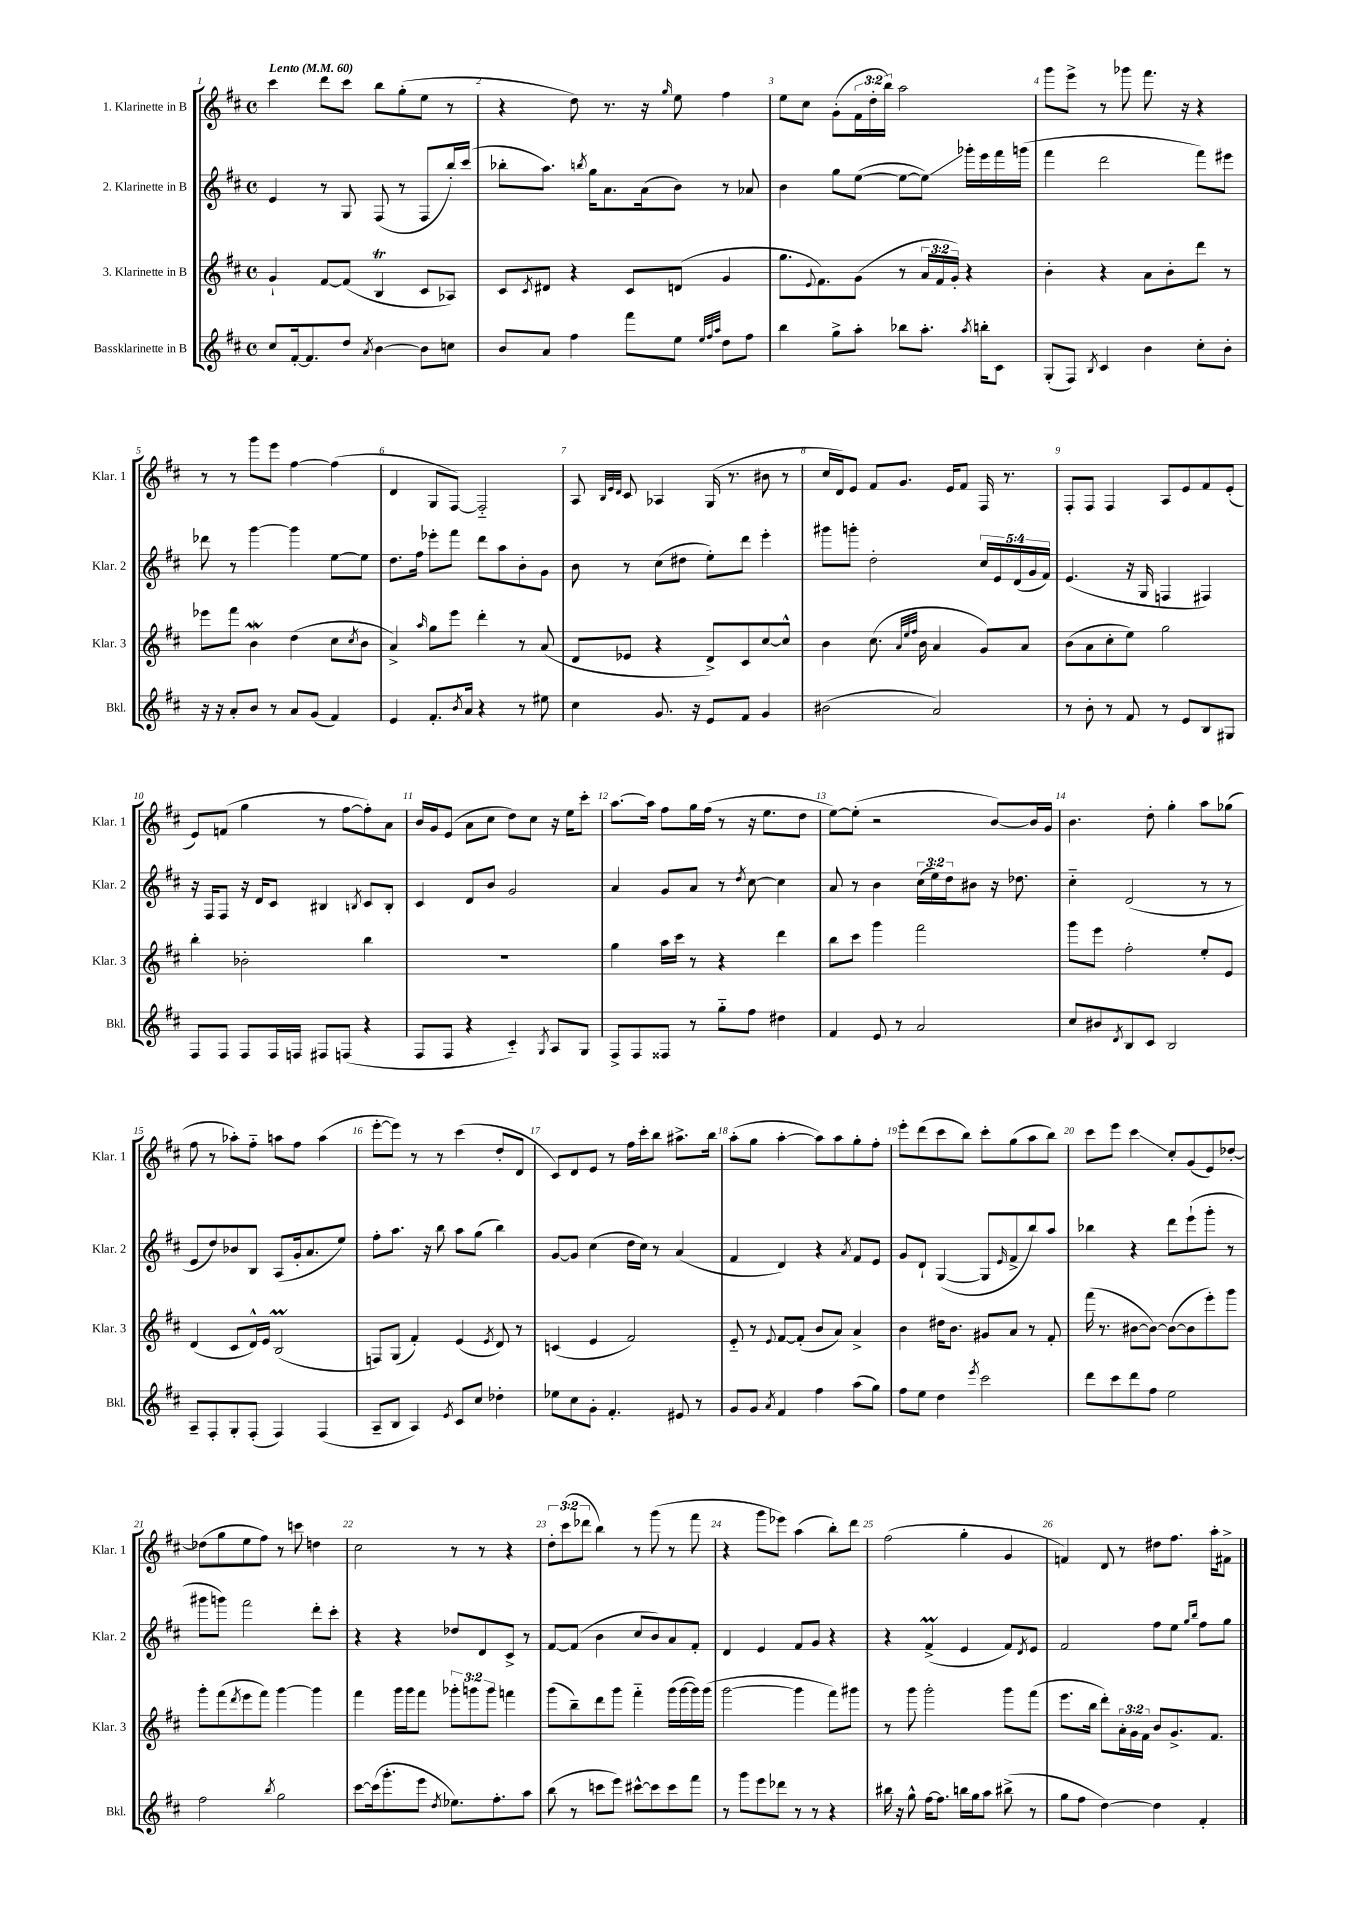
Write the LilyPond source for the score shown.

<<
\new StaffGroup <<
\new Staff = "s0" \with { instrumentName = "1. Klarinette in B" shortInstrumentName = "Klar. 1" } {
    \clef treble \key d \major \defaultTimeSignature \time 4/4 \override Staff.TupletNumber.text = #tuplet-number::calc-fraction-text \tempo "Lento" 4 = 60
    cis'''4 d'''8 cis'''8 b''8 g''8-.( e''8 r8 |
    r4 d''8) r8. r16 \grace { g''16 } e''8 fis''4 |
    e''8 cis''8 g'8-.( \tuplet 3/2 { fis'16 d''16-. b''16) } a''2 |
    g'''8 e'''8-> r8 ges'''8 fis'''8. r16 r4 |
    r8 r8 g'''8 e'''8 fis''4~ fis''4( |
    d'4 g8 fis8~) fis2-_ |
    a8 \grace { b32 e'32 d'32 } cis'8 aes4 g16( r8. bis'8 r8 |
    cis''16 d'16) e'8 fis'8 g'8. e'16 fis'8 fis16 r8. |
    fis8-. fis8 fis4 a8 e'8 fis'8 e'8-.( |
    e'8) f'8( g''4 r8 fis''8~ fis''8-.) a'8 |
    b'16 g'16 e'8( a'8 cis''8 d''8) cis''8 r16 e''16 cis'''8-. |
    a''8.~ a''16 fis''8 g''16 fis''16( r8 r16 e''8. d''8 |
    e''8~) e''8-.( r2 b'8~) b'16 g'16 |
    b'4. d''8-. g''4-. a''8 ges''8( |
    fis''8 r8 aes''8-.) fis''8-_ a''8 fis''8 a''4( |
    e'''8~-. e'''8) r8 r8 cis'''4( d''8-. d'8 |
    cis'8) d'8 e'8 r8 fis''16 cis'''16-. b''8 ais''8.-> b''16 |
    a''8-.( g''8 a''4~-. a''8) a''8 g''8-. fis''8-. |
    e'''8-. d'''8( cis'''8 b''8) cis'''8-. g''8( a''8 b''8) |
    cis'''8 e'''8 cis'''4\glissando cis''8-. g'8( e'8) des''8~-. |
    des''8( g''8 e''8 fis''8) r8 c'''8 d''4 |
    cis''2 r8 r8 r4 |
    \tuplet 3/2 { d''8-. cis'''8( des'''8 } b''4) r8 g'''8( r8 fis'''8 |
    r4 g'''8 ees'''8) a''4( b''8-.) d'''8 |
    fis''2( g''4-. g'4 |
    f'4) d'8 r8 dis''8 fis''8. a''16-. fis'8-> \bar "|." |
}
\new Staff = "s1" \with { instrumentName = "2. Klarinette in B" shortInstrumentName = "Klar. 2" } {
    \clef treble \key d \major \defaultTimeSignature \time 4/4 \override Staff.TupletNumber.text = #tuplet-number::calc-fraction-text
    e'4 r8 g8 fis8( r8 fis8 b''16-.) cis'''16( |
    bes''8-. a''8.) \acciaccatura { b''8 } g''16 a'8. a'16( b'8) r8 aes'8 |
    b'4 g''8 e''8~( e''8~ e''8\glissando) ges'''16-. e'''16 fis'''16 g'''16( |
    fis'''4 d'''2 fis'''8) eis'''8 |
    des'''8 r8 g'''4~ g'''4 e''8~ e''8 |
    d''8. fis''16 ees'''8-. fis'''8 d'''8 a''8 b'8-. g'8 |
    b'8 r8 cis''8( dis''8 e''8-.) d'''8 e'''4-. |
    gis'''8 g'''8-. d''2-. \tuplet 5/4 { cis''16 e'16 d'16( g'16 fis'16) } |
    e'4.( r16 g16 f4 fis4) |
    r16 fis16 fis8 r16 d'16 cis'8 bis4 \acciaccatura { b8 } cis'8 b8-. |
    cis'4 d'8 b'8 g'2 |
    a'4 g'8 a'8 r8 \acciaccatura { d''8 } cis''8~ cis''4 |
    a'8 r8 b'4 \tuplet 3/2 { cis''16( e''16) d''16 } bis'8 r16 des''8. |
    cis''4-_ d'2( r8 r8 |
    e'8 d''8) bes'8 b8 a8( g'16-. a'8. e''8) |
    fis''8-. a''8. r16 b''8 a''8 g''8( b''4) |
    g'8~ g'8 cis''4( d''16 cis''16) r8 a'4( |
    fis'4 d'4) r4 \acciaccatura { a'8 } fis'8 e'8 |
    g'8 d'8-! g4~( g8 \grace { e'16 } fis'8-> b''8) a''8 |
    bes''4 r4 d'''8 e'''8-!( g'''8-. r8 |
    gis'''8 g'''8) fis'''2 d'''8-. cis'''8-. |
    r4 r4 des''8 d'8 cis'8-> r8 |
    fis'8~ fis'8( b'4 cis''8 b'8) a'8 fis'8-. |
    d'4 e'4 fis'8 g'8 r4 |
    r4 fis'4->\prall( e'4 fis'8) \acciaccatura { d'8 } e'8 |
    fis'2 fis''8 e''8 \grace { g''16 b''16 } fis''8 g''8 \bar "|." |
}
\new Staff = "s2" \with { instrumentName = "3. Klarinette in B" shortInstrumentName = "Klar. 3" } {
    \clef treble \key d \major \defaultTimeSignature \time 4/4 \override Staff.TupletNumber.text = #tuplet-number::calc-fraction-text
    g'4-! fis'8~ fis'8( b4\trill cis'8 aes8) |
    cis'8 \acciaccatura { cis'8 } dis'8 r4 cis'8 d'8( g'4 |
    g''8. \appoggiatura { e'8 } fis'8.) g'8( r8 \tuplet 3/2 { a'16 fis'16 g'16-.) } r4 |
    b'4-. r4 a'8 b'8-. d'''8 r8 |
    ees'''8 fis'''8 b'4\mordent d''4( cis''8 \acciaccatura { cis''8 } b'8 |
    a'4->) \grace { a''16 } g''8 e'''8 d'''4-. r8 a'8( |
    d'8 ees'8 r4 d'8->) cis'8 cis''8~ cis''8-^ |
    b'4 cis''8.( \grace { a'32 e''32 fis''32 } b'16 a'4 g'8) a'8 |
    b'8( a'8 cis''8-. e''8) g''2 |
    b''4-. bes'2-. b''4 |
    R1 |
    g''4 a''16 cis'''16 r8 r4 d'''4 |
    b''8 cis'''8 g'''4 fis'''2 |
    g'''8 e'''8 fis''2-. e''8-. e'8 |
    d'4( cis'8 d'16-^) e'16 b2\prall( |
    f8) g8( fis'4-.) e'4( \acciaccatura { e'8 } d'8) r8 |
    c'4( e'4 fis'2) |
    e'8-_ r8 \appoggiatura { e'8 } fis'8~ fis'8-.( b'8 a'8) a'4-> |
    b'4 dis''16 b'8. gis'8 a'8 r8 fis'8-. |
    fis'''16( r8. bis'8~ bis'8~) bis'8~( bis'8 e'''8-.) g'''8 |
    g'''8-. fis'''8( \acciaccatura { d'''8 } e'''8 fis'''8) g'''4~ g'''4 |
    fis'''4 g'''16 g'''16 fis'''8 \tuplet 3/2 { ges'''8-. g'''8 g'''8 } f'''4 |
    g'''8( b''8--) d'''8 g'''8 fis'''4-_ g'''16( g'''16~ g'''16) g'''16( |
    g'''2~ g'''4 fis'''8) gis'''8 |
    r8 g'''8 g'''2-. g'''8 fis'''8( |
    e'''8. b''16 d'''8-.) \tuplet 3/2 { a'16-. g'16 fis'16 } b'8 g'8.-> fis'8. \bar "|." |
}
\new Staff = "s3" \with { instrumentName = "Bassklarinette in B" shortInstrumentName = "Bkl." } {
    \clef treble \key d \major \defaultTimeSignature \time 4/4
    cis''8 fis'16~-. fis'8. d''8 \acciaccatura { a'8 } b'4~ b'8 c''8 |
    b'8 a'8 fis''4 fis'''8 e''8 \grace { e''32 fis''32 a''32 } d''8 fis''8 |
    b''4 g''8-> a''8-. bes''8 a''8.-. \acciaccatura { a''8 } b''16-. cis'8 |
    g8-.( fis8) \acciaccatura { b8 } cis'4 b'4 cis''8-. b'8-. |
    r16 r16 a'8-. b'8 r8 a'8 g'8( fis'4) |
    e'4 fis'8.-. \acciaccatura { b'8 } a'16 r4 r8 eis''8 |
    cis''4 g'8. r16 e'8 fis'8 g'4 |
    bis'2( a'2) |
    r8 b'8-. r8 fis'8 r8 e'8 b8 gis8 |
    fis8 fis8 fis8 fis16 f16 fis8 f8( r4 |
    fis8 fis8 r4 cis'4-_) \acciaccatura { g8 } a8 g8 |
    fis8-> fis8 fisis8 r8 g''8-_ fis''8 dis''4 |
    fis'4 e'8 r8 a'2 |
    cis''8 bis'8 \acciaccatura { d'8 } b8 cis'8 b2 |
    a8-- fis8-. g8-. fis8-.( fis4) fis4( |
    a8-- b8 a4) \acciaccatura { e'8 } cis'8 cis''8 des''4-. |
    ees''8 cis''8 g'8-. fis'4.-. eis'8 r8 |
    g'8 g'8 \acciaccatura { a'8 } fis'4 fis''4 a''8( g''8) |
    fis''8 e''8 d''4 \acciaccatura { e'''8 } cis'''2 |
    d'''8 cis'''8 d'''8 fis''8 e''2 |
    fis''2 \acciaccatura { b''8 } g''2 |
    cis'''8~ cis'''16( g'''8.-. e'''8 \acciaccatura { d''8 } ees''8.) fis''8.-. a''8 |
    b''8( r8 c'''8 e'''8) cis'''8~-^ cis'''8 cis'''8 fis'''8 |
    r8 g'''8 e'''8 des'''8 r8 r8 r4 |
    bis''16 r16 g''8-^ fis''16~ fis''8. b''16 g''16 a''8 bis''8->( r8 |
    g''8 fis''8 d''4~) d''4 fis'4-. \bar "|." |
}
>>
>>
\layout { \context { \Score \override BarNumber.break-visibility = ##(#f #t #t) barNumberVisibility = #all-bar-numbers-visible } }
